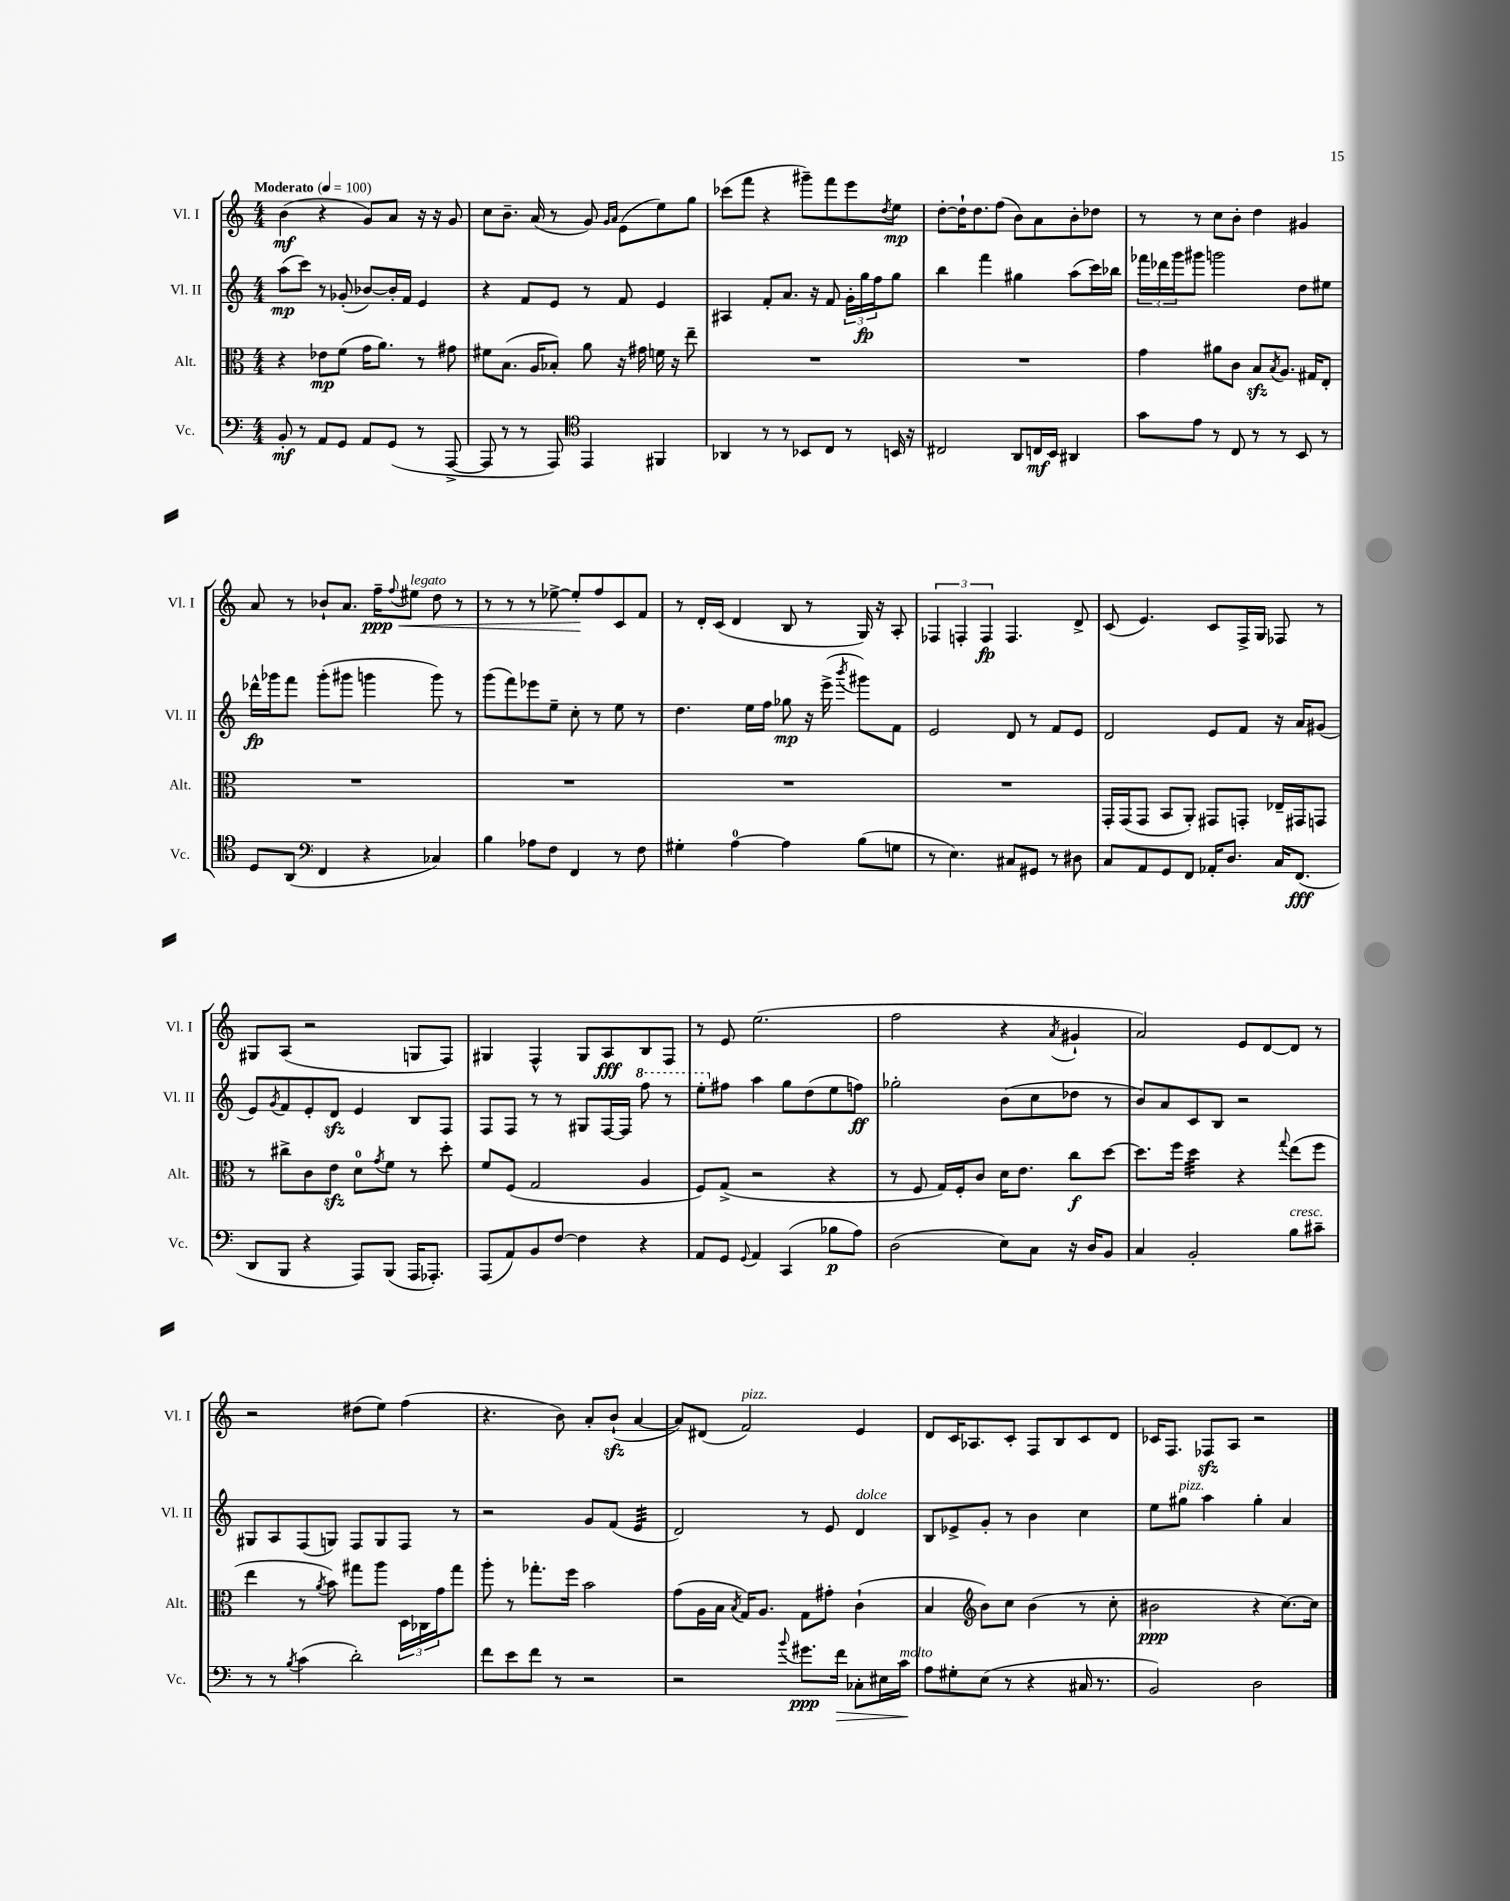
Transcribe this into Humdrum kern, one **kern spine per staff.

**kern	**dynam	**kern	**dynam	**kern	**dynam	**kern	**dynam
*part4	*part4	*part3	*part3	*part2	*part2	*part1	*part1
*staff4	*staff4	*staff3	*staff3	*staff2	*staff2	*staff1	*staff1
*I"Vc.	*	*I"Alt.	*	*I"Vl. II	*	*I"Vl. I	*
*I'Vc.	*	*I'Alt.	*	*I'Vl. II	*	*I'Vl. I	*
*clefF4	*	*clefC3	*	*clefG2	*	*clefG2	*
*k[]	*	*k[]	*	*k[]	*	*k[]	*
*M4/4	*	*M4/4	*	*M4/4	*	*M4/4	*
*MM100	*	*MM100	*	*MM100	*	*MM100	*
=1	=1	=1	=1	=1	=1	=1	=1
!	!	!	!	!	!	!LO:TX:a:B:t=Moderato	!
8BB'/	mf	4r	.	(8aa\L	mp	(4b\	mf
8r	.	.	.	8ccc\J)	.	.	.
8AA/L	.	8e-X\L	mp	8r	.	4r	.
8GG/J	.	(8f\J	.	(8g-X'/	.	.	.
8AA/L	.	16g\KL	.	[8b-X/L)	.	8g/L)	.
.	.	8.a\J)	.	.	.	.	.
(8GG/J	.	.	.	16b-'/L]	.	8a/J	.
.	.	.	.	16f/JJ	.	.	.
8r	.	8r	.	4e/	.	16r	.
.	.	.	.	.	.	16r	.
[8AAA^/	.	8g#X\	.	.	.	8g/	.
=2	=2	=2	=2	=2	=2	=2	=2
8AAA/]	.	8f#X\L	.	4r	.	8cc\L	.
8r	.	(8.B\J	.	.	.	8.b~\J	.
8r	.	.	.	8f/L	.	.	.
.	.	16A/KL	.	.	.	(16a/	.
8AAA/)	.	8B-X'/J)	.	8e/J	.	8r	.
*clefC4	*	*	*	*	*	*	*
4EE/	.	8a\	.	8r	.	8g/)	.
.	.	.	.	.	.	16qqg/LL	.
.	.	.	.	.	.	16qqa/JJ	.
.	.	16r	.	8f/	.	(8e\L	.
.	.	16g#X\	.	.	.	.	.
4FF#X/	.	16fn\	.	4e/	.	8ee\)	.
.	.	16r	.	.	.	.	.
.	.	8ee~\	.	.	.	8gg\J	.
=3	=3	=3	=3	=3	=3	=3	=3
4AA-X/	.	1r	.	4A#X/	.	(8ccc-X\L	.
.	.	.	.	.	.	8fff\J	.
8r	.	.	.	8f'/L	.	4r	.
8r	.	.	.	8.a/J	.	.	.
8BB-X/L	.	.	.	.	.	8ggg#X~\L)	.
.	.	.	.	16r	.	.	.
8C/J	.	.	.	8f/	.	8fff\	.
8r	.	.	.	24g'\LL	.	8eee\	.
.	.	.	.	24gg\	fp	.	.
.	.	.	.	24ff\J	.	.	.
.	.	.	.	.	.	8qdd/	.
16BBn/	.	.	.	8gg\J	.	8ee\J	mp
16r	.	.	.	.	.	.	.
=4	=4	=4	=4	=4	=4	=4	=4
2C#X/	.	1r	.	4bb\	.	[8dd'\L	.
.	.	.	.	.	.	16dd`\K]	.
.	.	.	.	.	.	8.dd\	.
.	.	.	.	4fff\	.	.	.
.	.	.	.	.	.	(8ff\J	.
8AA/L	.	.	.	4gg#X\	.	8b\L)	.
16Cn/L	mf	.	.	.	.	8a\	.
16BB/JJ	.	.	.	.	.	.	.
4AA#X/	.	.	.	(8aa\L	.	8b'\	.
.	.	.	.	16ccc\L)	.	8dd-X\J	.
.	.	.	.	16bb-X\JJ	.	.	.
=5	=5	=5	=5	=5	=5	=5	=5
8g\L	.	4g\	.	24fff-X\LL	.	8r	.
.	.	.	.	24ddd-X\	.	.	.
.	.	.	.	24ggg\J	.	.	.
8e\J	.	.	.	8ggg#X\J	.	8r	.
8r	.	8a#X\L	.	2gggn\	.	8cc\L	.
8C/	.	8c\J	.	.	.	8b'\J	.
8r	.	8Bzz/L	.	.	.	4dd\	.
.	.	8qB/	.	.	.	.	.
8r	.	8.A/J	.	.	.	.	.
8BB/	.	.	.	8dd\L	.	4g#X/	.
.	.	16G#X/KL	.	.	.	.	.
8r	.	8E'/J	.	8ee#X\J	.	.	.
!!LO:LB:g=z
=6	=6	=6	=6	=6	=6	=6	=6
8D/L	.	1r	.	16ddd-X^^\LL	fp	8a/	.
.	.	.	.	16ggg-X\J	.	.	.
(8AA/J	.	.	.	8fff\J	.	8r	.
*clefF4	*	*	*	*	*	*	*
4FF/	.	.	.	(8ggg-'\L	.	8b-X`/L	.
.	.	.	.	8ggg#X\J	.	8.a/J	.
4r	.	.	.	4gggn\	.	.	.
!	!	!	!	!	!	!	!LO:HP:b
.	.	.	.	.	.	16ff~\KL	< ppp
.	.	.	.	.	.	8qqff/	.
!	!	!	!	!	!	!LO:TX:a:i:t=legato	!
.	.	.	.	.	.	8ee#X\J	.
4C-X/)	.	.	.	8ggg\)	.	8dd\	.
.	.	.	.	8r	.	8r	.
=7	=7	=7	=7	=7	=7	=7	=7
4B\	.	1r	.	(8ggg\L	.	8r	.
.	.	.	.	8fff\)	.	8r	.
8A-X\L	.	.	.	8eee-X\	.	8r	.
8F\J	.	.	.	8ee~\J	.	[8ee-X^\	.
4FF/	.	.	.	8cc'\	.	8ee-'/L]	.
.	.	.	.	8r	.	8ff/	[
8r	.	.	.	8ee\	.	8c/	.
8F\	.	.	.	8r	.	8f/J	.
=8	=8	=8	=8	=8	=8	=8	=8
4G#X'\	.	1r	.	4.dd\	.	8r	.
.	.	.	.	.	.	16d'/LL	.
.	.	.	.	.	.	(16c/JJ	.
[4A\	.	.	.	.	.	4d/	.
.	.	.	.	16ee\LL	.	.	.
.	.	.	.	16ff\JJ	.	.	.
4A\]	.	.	.	8gg-X\	mp	8B/	.
.	.	.	.	16r	.	8r	.
.	.	.	.	(16eee^\	.	.	.
.	.	.	.	8qbbb/	.	.	.
(8B\L	.	.	.	8ggg#X\L)	.	16G/)	.
.	.	.	.	.	.	16r	.
8Gn\J	.	.	.	8f\J	.	8A'/	.
=9	=9	=9	=9	=9	=9	=9	=9
8r	.	1r	.	2e/	.	6F-X/	.
4.E\)	.	.	.	.	.	.	.
.	.	.	.	.	.	6Fn'/	.
.	.	.	.	.	.	6F/	fp
8C#X/L	.	.	.	8d/	.	4.F/	.
8GG#X/J	.	.	.	8r	.	.	.
8r	.	.	.	8f/L	.	.	.
8D#X\	.	.	.	8e/J	.	8d^/	.
=10	=10	=10	=10	=10	=10	=10	=10
8C/L	.	16GG'/LL	.	2d/	.	(8c/	.
.	.	(16GG/J	.	.	.	.	.
8AA/	.	8GG/J	.	.	.	4.e/)	.
8GG/	.	8BB/L	.	.	.	.	.
8FF/J	.	8AA'/J)	.	.	.	.	.
16AA-X'/KL	.	8GG#X/L	.	8e/L	.	8c/L	.
8.D/J	.	.	.	.	.	.	.
.	.	8GGn'/J	.	8f/J	.	16F^/L	.
.	.	.	.	.	.	16G/JJ	.
16C/KL	.	16E-X~/LL	.	16r	.	8F-X/	.
(8.FF/J	fff	16GG#X/J	.	16a/KL	.	.	.
.	.	8GGn/J	.	(8g#X/J	.	8r	.
!!LO:LB:g=z
=11	=11	=11	=11	=11	=11	=11	=11
8DD/L	.	8r	.	8e/L)	.	8G#X/L	.
.	.	.	.	8qg/	.	.	.
8BBB/J	.	8cc#X^\L	.	8f/	.	(8A/J	.
4r	.	8c\	.	8e'/	.	2r	.
.	.	8ezz\J	.	8dzz/J	.	.	.
8AAA/L)	.	8d\L	.	4e/	.	.	.
.	.	8qg/	.	.	.	.	.
(8BBB/J	.	8f\J	.	.	.	.	.
16AAA/KL	.	8r	.	8B/L	.	8Gn/L	.
8.AAA-X'/J)	.	.	.	.	.	.	.
.	.	8dd'\	.	8F/J	.	8F/J)	.
=12	=12	=12	=12	=12	=12	=12	=12
(8AAA/L	.	8f/L	.	8F/L	.	4G#X/	.
8AA/)	.	(8F/J	.	8F/J	.	.	.
8BB/	.	2G/	.	8r	.	4F^^/	.
[8F/J	.	.	.	8r	.	.	.
4F\]	.	.	.	8G#X/L	.	8G#/L	.
.	.	.	.	[16F/L	.	8A/	fff
.	.	.	.	16F/JJ]	.	.	.
*	*	*	*	*8va	*	*	*
4r	.	4A/	.	8fff\	.	8B/	.
.	.	.	.	8r	.	8F/J	.
=13	=13	=13	=13	=13	=13	=13	=13
8AA/L	.	8F/L)	.	8eee'\L	.	8r	.
*	*	*	*	*X8va	*	*	*
8GG/J	.	(8G^/J	.	8ff#X\J	.	8e/	.
8qqGG/	.	.	.	.	.	.	.
4AA/	.	2r	.	4aa\	.	(2.ee\	.
(4CC/	.	.	.	8gg\L	.	.	.
.	.	.	.	(8dd\	.	.	.
8B-X\L	p	4r	.	8ee\	.	.	.
8A\J)	.	.	.	8ffn\J)	ff	.	.
=14	=14	=14	=14	=14	=14	=14	=14
(2D\	.	8r	.	2gg-X'\	.	2ff\	.
.	.	8F/	.	.	.	.	.
.	.	16G/LL)	.	.	.	.	.
.	.	16F'/J	.	.	.	.	.
.	.	8c/J	.	.	.	.	.
8E\L)	.	16d\KL	.	(8b\L	.	4r	.
.	.	8.e\J	.	.	.	.	.
8C\J	.	.	.	8cc\	.	.	.
.	.	.	.	.	.	8qa/	.
16r	.	8cc\L	f	8dd-X\J	.	4g#X`/	.
16D/KL	.	.	.	.	.	.	.
8BB/J	.	[8dd\J	.	8r	.	.	.
=15	=15	=15	=15	=15	=15	=15	=15
4C/	.	8.dd\L]	.	8b/L)	.	2a/)	.
.	.	.	.	8a/	.	.	.
.	.	16ff\Jk	.	.	.	.	.
*	*	*tremolo	*	*	*	*	*
2BB'/	.	32dd\LLL	.	8c/	.	.	.
.	.	32dd\	.	.	.	.	.
.	.	32dd\	.	.	.	.	.
.	.	32dd\	.	.	.	.	.
.	.	32dd\	.	8B/J	.	.	.
.	.	32dd\	.	.	.	.	.
.	.	32dd\	.	.	.	.	.
.	.	32dd\JJJ	.	.	.	.	.
*	*	*Xtremolo	*	*	*	*	*
.	.	4r	.	2r	.	8e/L	.
.	.	.	.	.	.	[8d/	.
.	.	8qqgg/	.	.	.	.	.
!LO:TX:a:i:t=cresc.	!	!	!	!	!	!	!
8B\L	.	(8ee\L	.	.	.	8d/J]	.
8c#X~\J	.	8ff\J	.	.	.	8r	.
!!LO:LB:g=z
=16	=16	=16	=16	=16	=16	=16	=16
8r	.	4ee\	.	8G#X/L	.	2r	.
8r	.	.	.	8A/	.	.	.
8qB/	.	.	.	.	.	.	.
(4c\	.	8r	.	(8F/	.	.	.
.	.	8qa/	.	.	.	.	.
.	.	8b\)	.	8Gn/J)	.	.	.
2d'\)	.	8gg#X\L	.	8F/L	.	(8dd#X\L	.
.	.	8aa\J	.	8G/	.	8ee\J)	.
.	.	24D\LL	.	8F/J	.	(4ff\	.
.	.	24C-X\	.	.	.	.	.
.	.	24g\J	.	.	.	.	.
.	.	8gg#\J	.	8r	.	.	.
=17	=17	=17	=17	=17	=17	=17	=17
8f\L	.	8aa'\	.	2r	.	4.r	.
8e\	.	8r	.	.	.	.	.
8f\J	.	8.gg-X'\L	.	.	.	.	.
8r	.	.	.	.	.	8b\)	.
.	.	16ff\Jk	.	.	.	.	.
2r	.	2b\	.	8g/L	.	8a'/L	.
.	.	.	.	(8f/J	.	(8bzz`/J	.
*	*	*	*	*tremolo	*	*	*
.	.	.	.	32e/LLL	.	[4a/	.
.	.	.	.	32e/	.	.	.
.	.	.	.	32e/	.	.	.
.	.	.	.	32e/	.	.	.
.	.	.	.	32e/	.	.	.
.	.	.	.	32e/	.	.	.
.	.	.	.	32e/	.	.	.
.	.	.	.	32e/JJJ	.	.	.
*	*	*	*	*Xtremolo	*	*	*
=18	=18	=18	=18	=18	=18	=18	=18
2r	.	(8g\L	.	2d/)	.	8a/L])	.
.	.	16A\L	.	.	.	(8d#X/J	.
.	.	16B\JJ	.	.	.	.	.
.	.	8qB/	.	.	.	.	.
!	!	!	!	!	!	!LO:TX:a:i:t=pizz.	!
.	.	16G/KL)	.	.	.	2f/)	.
.	.	8.A/J	.	.	.	.	.
8qqb/	.	.	.	.	.	.	.
8.g#X\L	ppp	8G\L	.	8r	.	.	.
.	.	8g#X'\J	.	8e/	.	.	.
!	!LO:HP:b	!	!	!	!	!	!
16f\Jk	>	.	.	.	.	.	.
!	!	!	!	!LO:TX:a:i:t=dolce	!	!	!
8C-X'\L	.	(4c`\	.	4d/	.	4e/	.
16E#X\L	.	.	.	.	.	.	.
!LO:TX:a:i:t=molto	!	!	!	!	!	!	!
16c\JJ	.	.	.	.	.	.	.
.	]	.	.	.	.	.	.
=19	=19	=19	=19	=19	=19	=19	=19
8A\L	.	4B/	.	8B/L	.	8d/L	.
8G#X'\	.	.	.	8e-X^/	.	16c/K	.
.	.	.	.	.	.	8.A-X/	.
*	*	*clefG2	*	*	*	*	*
(8E\J	.	8b\L)	.	8g'/J	.	.	.
8r	.	8cc\J	.	8r	.	8c'/J	.
4r	.	(4b\	.	4b\	.	8F/L	.
.	.	.	.	.	.	8B/	.
16C#X/	.	8r	.	4cc\	.	8c/	.
8.r	.	.	.	.	.	.	.
.	.	8cc'\	.	.	.	8d/J	.
=20	=20	=20	=20	=20	=20	=20	=20
2BB/)	.	2b#X\	ppp	8ee\L	.	16c-X/KL	.
.	.	.	.	.	.	8.F/J	.
!	!	!	!	!LO:TX:a:i:t=pizz.	!	!	!
.	.	.	.	8gg#X\J	.	.	.
.	.	.	.	4aa\	.	8F-Xzz/L	.
.	.	.	.	.	.	8A/J	.
2D\	.	4r	.	4gg#'\	.	2r	.
.	.	[8.cc\L)	.	4a/	.	.	.
.	.	16cc\Jk]	.	.	.	.	.
==	==	==	==	==	==	==	==
*-	*-	*-	*-	*-	*-	*-	*-
